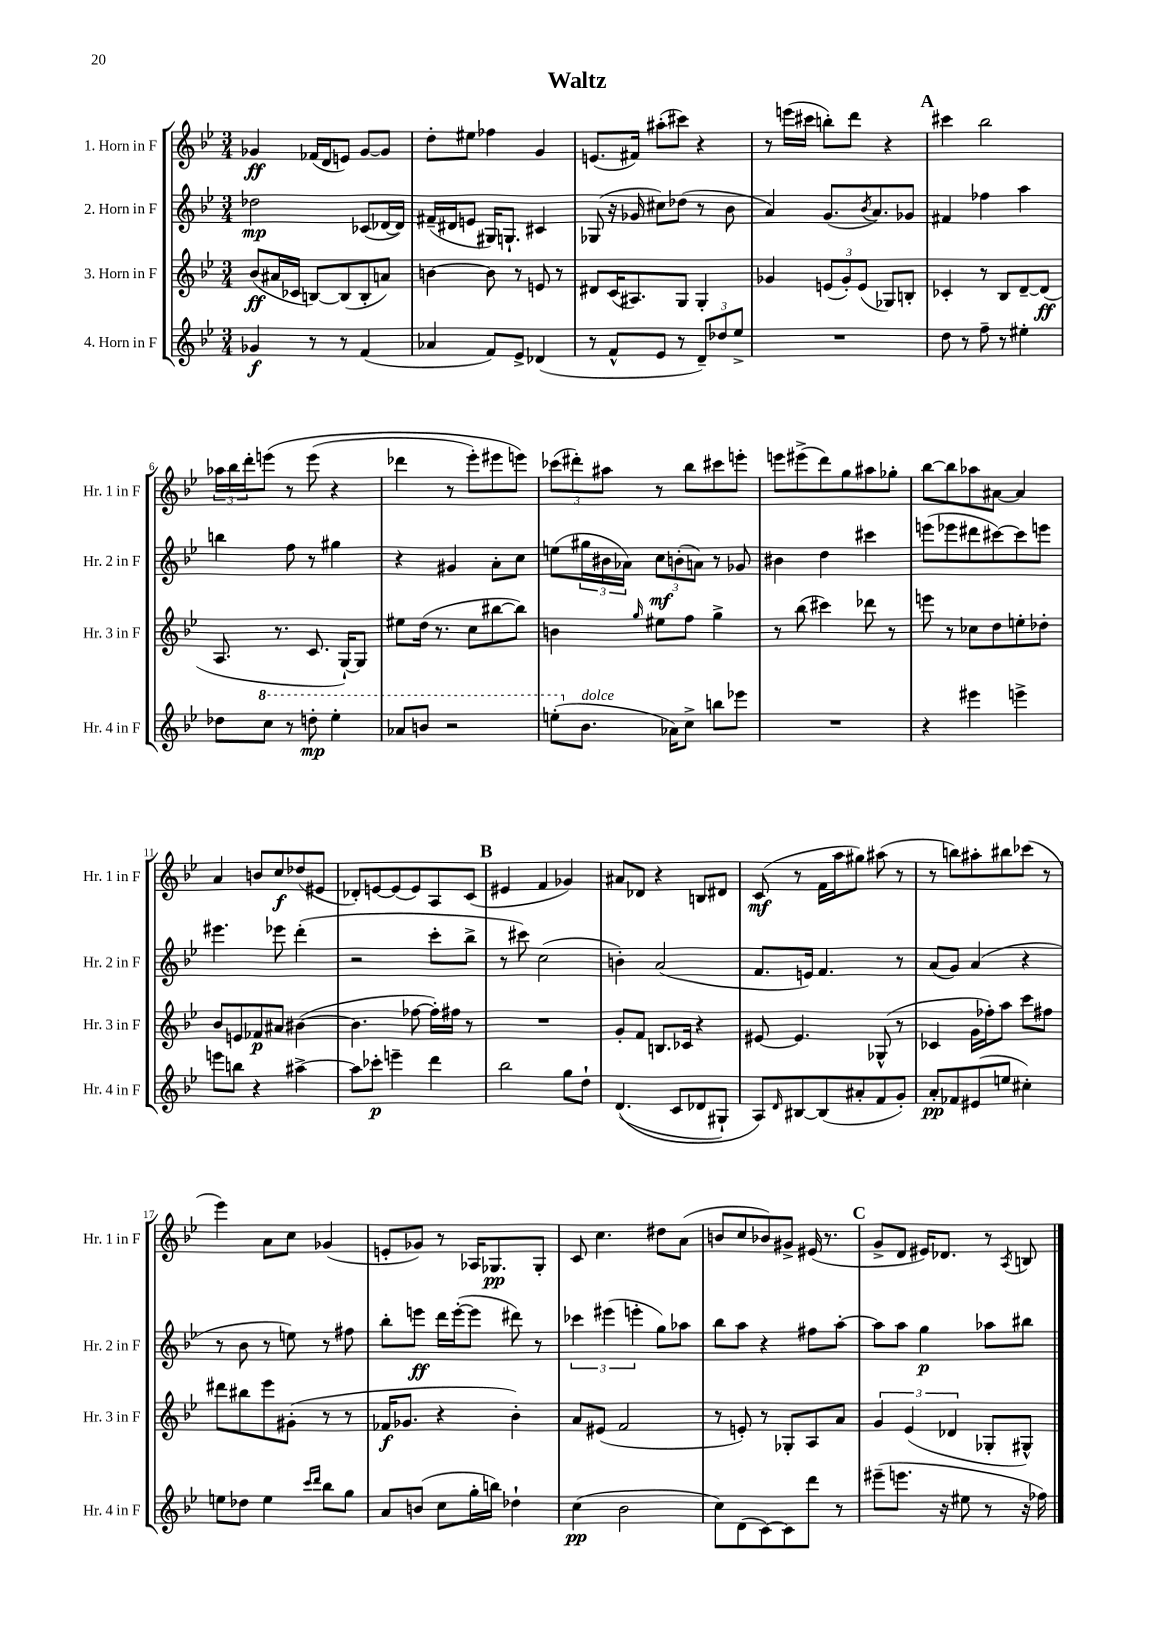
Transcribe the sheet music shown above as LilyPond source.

\header { title = "Waltz" }
<<
\new StaffGroup <<
\new Staff = "s0" \with { instrumentName = "1. Horn in F" shortInstrumentName = "Hr. 1 in F" } {
    \clef treble \key bes \major \numericTimeSignature \time 3/4
    ges'4\ff fes'16( d'16 e'8) ges'8~ ges'8 |
    d''8-. eis''8 fes''4 g'4 |
    e'8.( fis'16) ais''8-.( cis'''8) r4 |
    r8 e'''16( cis'''16 b''8-.) d'''8 r4 |
    \mark \markup { \bold "A" } cis'''4 bes''2 |
    \tuplet 3/2 { aes''16 bes''16 d'''16-. } e'''8\( r8 e'''8( r4 |
    des'''4 r8 ees'''8-.) eis'''8 e'''8\) |
    \tuplet 3/2 { ces'''8( dis'''8-.) ais''8 } r8 bes''8 cis'''8 e'''8-. |
    e'''8 eis'''8->( d'''8) g''8 ais''8 ges''8-. |
    bes''8~ bes''8 aes''8 ais'8~ ais'4 |
    a'4 b'8 c''8\f des''8( eis'8 |
    des'8-.) e'8~ e'8( e'8) a8 c'8( |
    \mark \markup { \bold "B" } eis'4 f'4 ges'4) |
    ais'8 des'8 r4 b8 dis'8 |
    c'8\mf( r8 f'16 a''16 gis''8) ais''8( r8 |
    r8 b''8) ais''8-. bis''8 ces'''8( r8 |
    ees'''4) a'8 c''8 ges'4( |
    e'8-. ges'8) r8 aes16 ges8.\pp ges8-. |
    c'8 c''4. dis''8 a'8( |
    b'8 c''8 bes'8) gis'8-> eis'16( r8. |
    \mark \markup { \bold "C" } g'8-> d'8 eis'16) des'8. r8 \acciaccatura { a8 } b8 \bar "|." |
}
\new Staff = "s1" \with { instrumentName = "2. Horn in F" shortInstrumentName = "Hr. 2 in F" } {
    \clef treble \key bes \major \numericTimeSignature \time 3/4
    des''2\mp ces'8( des'16~ des'16) |
    fis'16--( dis'16 e'8 gis16) g8.-! cis'4 |
    ges8( r16 ges'16 cis''8) des''8( r8 bes'8 |
    a'4) g'8.( \acciaccatura { bes'8 } a'8.) ges'8 |
    \mark \markup { \bold "A" } fis'4 fes''4 a''4 |
    b''4 f''8 r8 gis''4 |
    r4 gis'4 a'8-. c''8 |
    e''8( \tuplet 3/2 { gis''16 bis'16 aes'16) } \tuplet 3/2 { c''8\mf b'8-.( a'8) } r8 ges'8 |
    bis'4 d''4 cis'''4 |
    e'''8( ees'''8 dis'''8 cis'''8~) cis'''8 e'''8 |
    eis'''4. ees'''8 d'''4-.( |
    r2 c'''8-. bes''8-> |
    \mark \markup { \bold "B" } r8 cis'''8) c''2( |
    b'4-.) a'2( |
    f'8. e'16) f'4. r8 |
    a'8( g'8) a'4( r4 |
    r8 bes'8 r8 e''8) r8 fis''8 |
    bes''8-. e'''8\ff d'''16 e'''16~-.( e'''8 dis'''8) r8 |
    \tuplet 3/2 { ces'''4 eis'''4( e'''4-. } g''8) aes''8 |
    bes''8 a''8 r4 fis''8 a''8~-. |
    \mark \markup { \bold "C" } a''8 a''8 g''4\p aes''8 bis''8 \bar "|." |
}
\new Staff = "s2" \with { instrumentName = "3. Horn in F" shortInstrumentName = "Hr. 3 in F" } {
    \clef treble \key bes \major \numericTimeSignature \time 3/4
    bes'8\ff( ais'16 ces'16 b8~) b8( b8-. a'8) |
    b'4~ b'8 r8 e'8 r8 |
    dis'8 c'16( ais8.) g8 g4-. |
    ges'4 \tuplet 3/2 { e'8( ges'8-.) e'8( } ges8) b8-. |
    \mark \markup { \bold "A" } ces'4-. r8 bes8 d'8~-- d'8\ff( |
    a8. r8. c'8. g16~-!) g8 |
    eis''8 d''16( r8. c''8 bis''8~ bis''8) |
    b'4 \grace { g''16 } eis''8 f''8 g''4-> |
    r8 bes''8( cis'''4) des'''8 r8 |
    e'''8 r8 ces''8 d''8 e''8-. des''8-. |
    bes'8 e'8 fes'8\p ais'8 bis'4~( |
    bis'4. fes''8~ fes''16-.) fis''16 r8 |
    \mark \markup { \bold "B" } R2. |
    g'8-. f'8 b8. ces'16 r4 |
    eis'8~ eis'4. ges8-^( r8 |
    ces'4 g'16 fes''16-.) a''8 c'''8 fis''8 |
    dis'''8 bis''8 ees'''8 gis'8-.( r8 r8 |
    fes'16\f ges'8. r4 bes'4-.) |
    a'8 eis'8( f'2 |
    r8 e'8-.) r8 ges8-. a8 a'8 |
    \mark \markup { \bold "C" } \tuplet 3/2 { g'4 ees'4( des'4 } ges8-. gis8-^) \bar "|." |
}
\new Staff = "s3" \with { instrumentName = "4. Horn in F" shortInstrumentName = "Hr. 4 in F" } {
    \clef treble \key bes \major \numericTimeSignature \time 3/4
    ges'4\f r8 r8 f'4( |
    aes'4 f'8) ees'8-> des'4( |
    r8 f'8-^ ees'8 r8 \tuplet 3/2 { d'8--) des''8 ees''8-> } |
    R2. |
    \mark \markup { \bold "A" } d''8 r8 f''8-- r8 eis''4-. |
    des''8 \ottava #1 c'''8 r8 d'''!8-.\mp ees'''4-. |
    aes''8 b''8 r2 |
    e'''8-.( \ottava #0 bes'8.^\markup { \italic "dolce" } aes'16) c''8-> b''8 ees'''8 |
    R2. |
    r4 eis'''4 e'''4-> |
    e'''8 b''8 r4 ais''4~-> |
    ais''8 ces'''8-.\p e'''4-- d'''4 |
    \mark \markup { \bold "B" } bes''2 g''8 d''8-! |
    d'4.(\( c'8 des'8 gis8-!) |
    a8\) \grace { d'16 } bis8~ bis8( ais'8-. f'8 g'8-.) |
    a'8-.\pp fes'8 eis'8( e''8 cis''4-.) |
    e''8 des''8 e''4 \grace { c'''16 d'''16 } bes''8 g''8 |
    a'8 b'8( c''8 g''16-. b''16) des''4-! |
    c''4\pp( bes'2 |
    c''8) d'8( c'8~) c'8 d'''8 r8 |
    \mark \markup { \bold "C" } eis'''8--( e'''8. r16 eis''8 r8 r16 fes''16) \bar "|." |
}
>>
>>
